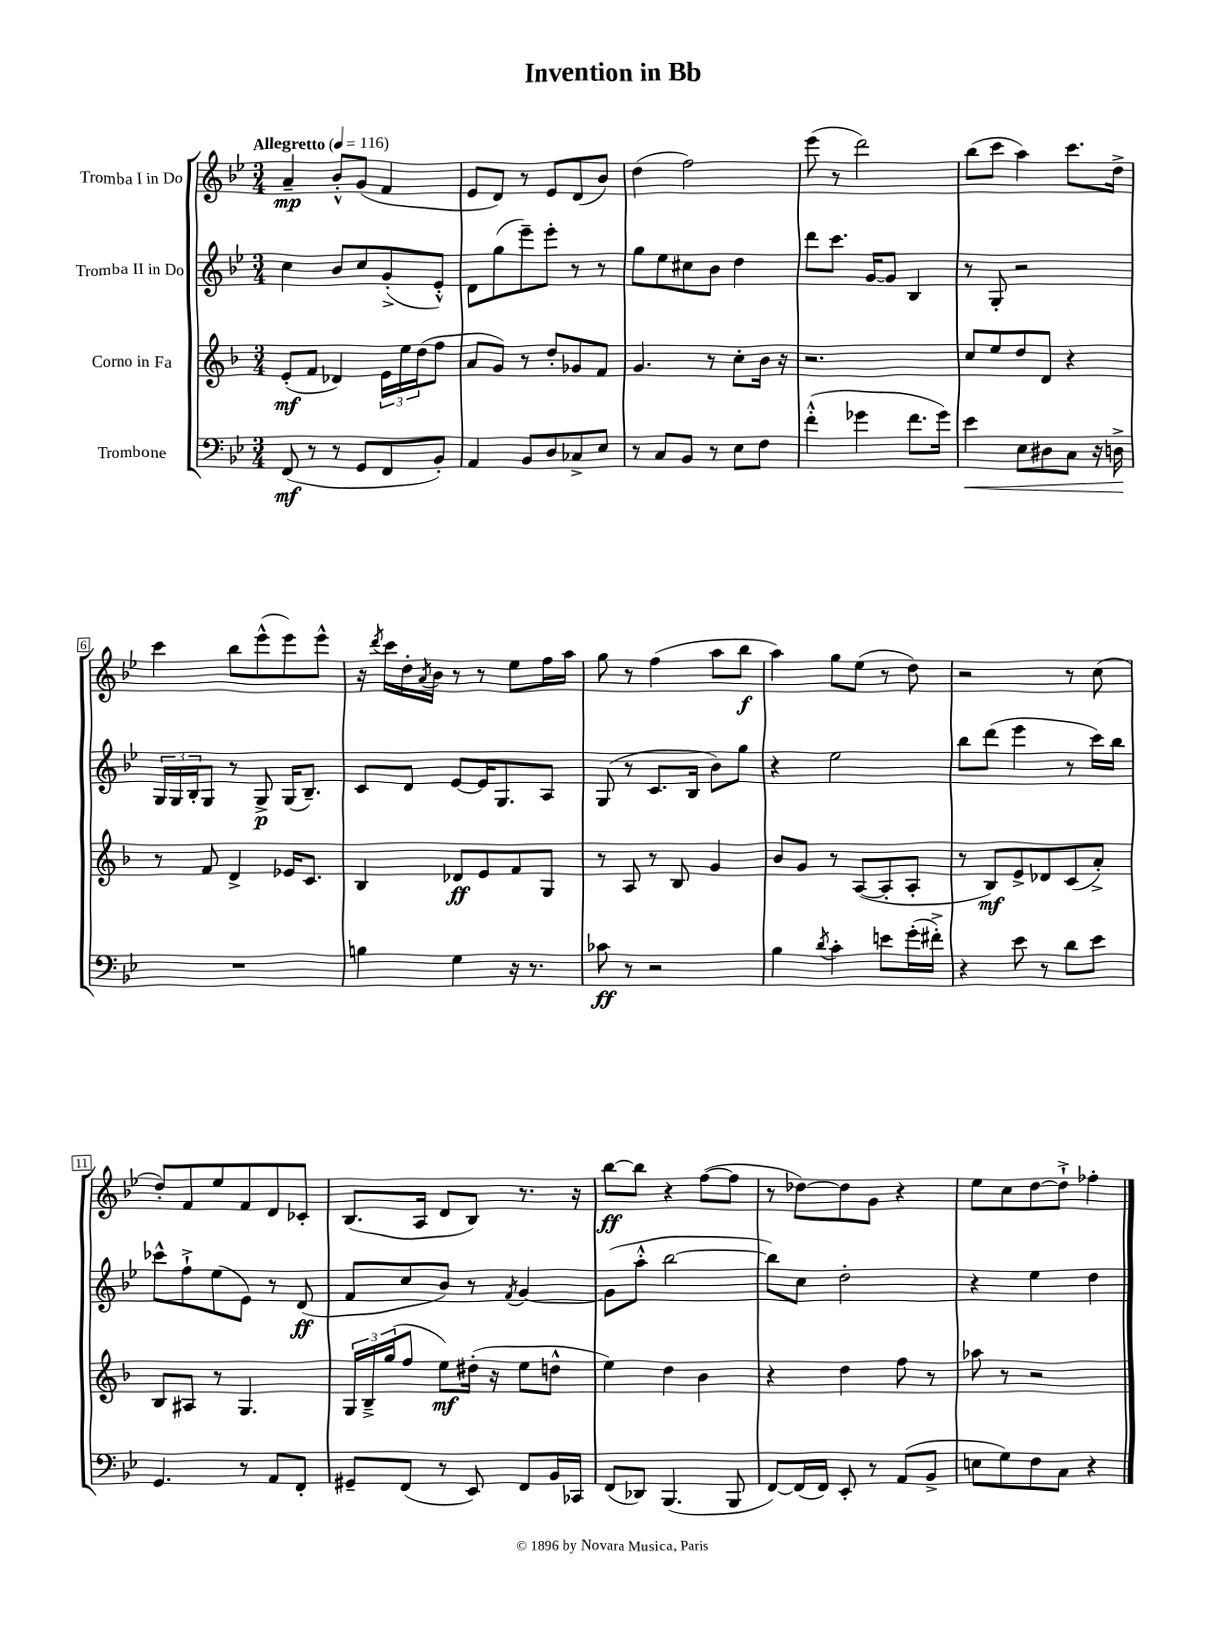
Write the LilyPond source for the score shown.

\header { title = "Invention in Bb" }
<<
\new StaffGroup <<
\new Staff = "s0" \with { instrumentName = "Tromba I in Do" } {
    \clef treble \key bes \major \numericTimeSignature \time 3/4 \tempo "Allegretto" 4 = 116
    a'4--\mp bes'8-.-^ g'8( f'4 |
    ees'8 d'8) r8 ees'8 d'8( bes'8) |
    d''4( f''2) |
    ees'''8( r8 d'''2) |
    bes''8( c'''8 a''4) c'''8. d''16-> |
    c'''4 bes''8 ees'''8-^( ees'''8) ees'''8-^ |
    r16 \acciaccatura { d'''8 } c'''16 d''16-. \acciaccatura { a'8 } bes'16 r8 r8 ees''8 f''16 a''16 |
    g''8 r8 f''4( a''8 bes''8\f |
    a''4) g''8 ees''8( r8 d''8) |
    r2 r8 c''8( |
    d''8-.) f'8 ees''8 f'8 d'8 ces'8-. |
    bes8.( a16 d'8 bes8) r8. r16 |
    bes''8~\ff bes''8 r4 f''8~( f''8 |
    r8 des''8~) des''8 g'8 r4 |
    ees''8 c''8 d''8~ d''8-!-> fes''4-. \bar "|." |
}
\new Staff = "s1" \with { instrumentName = "Tromba II in Do" } {
    \clef treble \key bes \major \numericTimeSignature \time 3/4
    c''4 bes'8 c''8 g'8-.->( ees'8-.-^) |
    d'8 g''8( ees'''8--) ees'''8-. r8 r8 |
    g''8 ees''8 cis''8 bes'8 d''4 |
    d'''8 c'''8. g'16~ g'8 bes4 |
    r8 g8-. r2 |
    \tuplet 3/2 { g16 g16 bes16-. } g8 r8 g8->\p g16( bes8.--) |
    c'8 d'8 ees'8~ ees'16 g8. a8 |
    g8( r8 c'8. bes16 bes'8) g''8 |
    r4 ees''2 |
    bes''8 d'''8( ees'''4 r8 c'''16) bes''16 |
    ces'''8-^ f''8-!-> ees''8( ees'8) r8 d'8\ff( |
    f'8 c''8 bes'8) r8 \acciaccatura { f'8 } g'4~ |
    g'8( a''8-.-^ bes''2~ |
    bes''8) c''8 d''2-. |
    r4 ees''4 d''4 \bar "|." |
}
\new Staff = "s2" \with { instrumentName = "Corno in Fa" } {
    \clef treble \key f \major \numericTimeSignature \time 3/4
    e'8-.\mf( f'8 des'4) \tuplet 3/2 { e'16 e''16 d''16( } f''8 |
    a'8 g'8) r8 d''8-. ges'8 f'8 |
    g'4. r8 c''8-. bes'16 r16 |
    r2. |
    c''8 e''8 d''8 d'8 r4 |
    r8 f'8 d'4-> ees'16 c'8. |
    bes4 des'8\ff e'8 f'8 g8 |
    r8 a8 r8 bes8 g'4 |
    bes'8 g'8 r8 a8~( a8-. a8-. |
    r8 bes8\mf) e'8-> des'8 c'8( a'8-.->) |
    bes8 ais8 r8 g4. |
    \tuplet 3/2 { g16 bes16---> g''16( } f''8 e''8\mf) dis''16-.( r16 e''8 d''8-^ |
    e''4) d''4 bes'4 |
    r4 d''4 f''8 r8 |
    aes''8 r8 r2 \bar "|." |
}
\new Staff = "s3" \with { instrumentName = "Trombone" } {
    \clef bass \key bes \major \numericTimeSignature \time 3/4
    f,8\mf( r8 r8 g,8 f,8 bes,8-.) |
    a,4 bes,8 d8 ces8-> ees8 |
    r8 c8 bes,8 r8 ees8 f8 |
    f'4-.-^( ges'4 f'8. ges'16) |
    ees'4\< ees8 dis8 c8 r16 d16->\! |
    R2. |
    b4 g4 r16 r8. |
    ces'8\ff r8 r2 |
    bes4 \acciaccatura { d'8 } c'4-. e'8 g'16-.( fis'16-.->) |
    r4 ees'8 r8 d'8 ees'8 |
    g,4. r8 a,8 f,8-. |
    gis,8-- f,8( r8 ees,8) f,8 bes,16 ces,16 |
    f,8( des,8) bes,,4.( bes,,8 |
    f,8~) f,16( f,16) ees,8-. r8 a,8( bes,8-> |
    e8 g8) f8 c8 r4 \bar "|." |
}
>>
>>
\layout { \context { \Score \override BarNumber.stencil = #(make-stencil-boxer 0.1 0.3 ly:text-interface::print) } }
